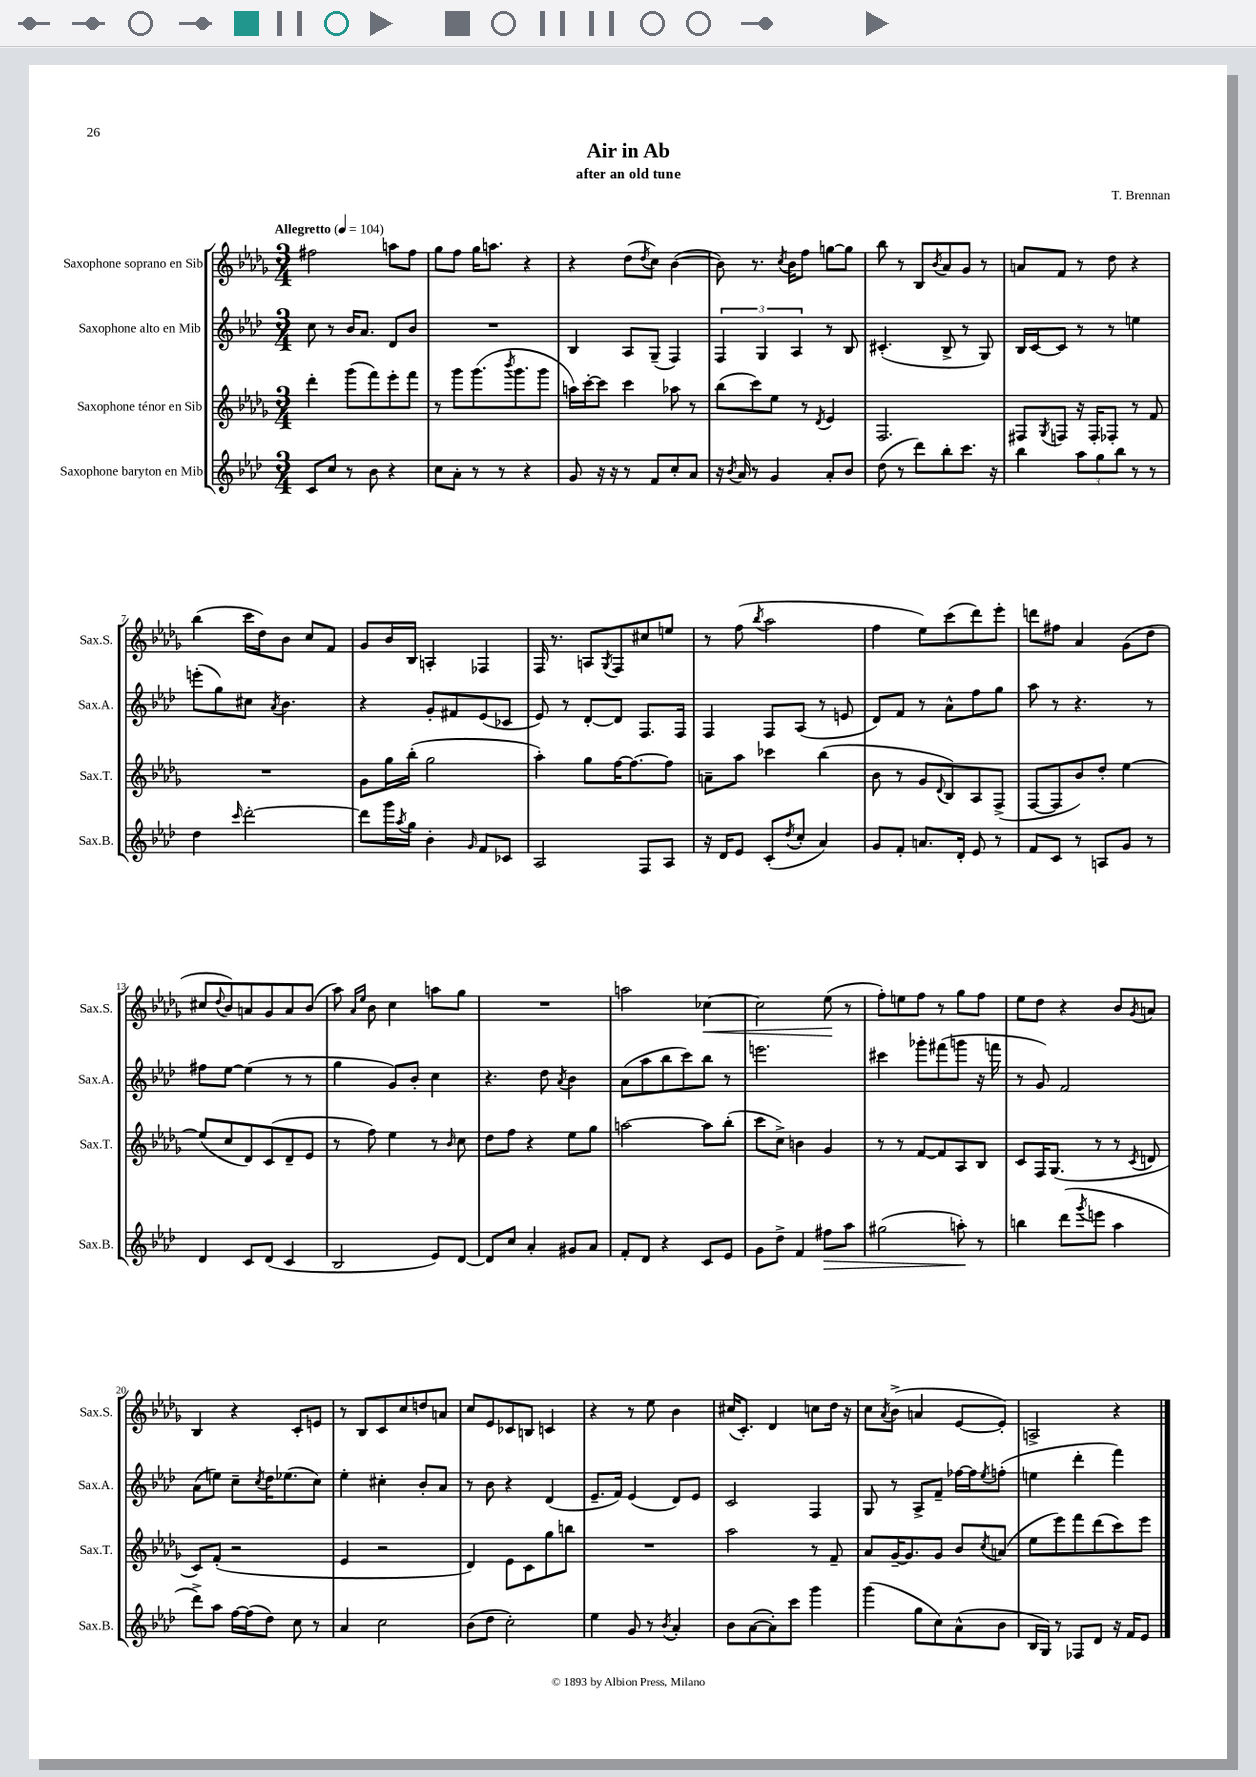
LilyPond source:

\header { title = "Air in Ab" composer = "T. Brennan" subtitle = "after an old tune" }
<<
\new StaffGroup <<
\new Staff = "s0" \with { instrumentName = "Saxophone soprano en Sib" shortInstrumentName = "Sax.S." } {
    \clef treble \key des \major \numericTimeSignature \time 3/4 \tempo "Allegretto" 4 = 104
    fis''2 a''8 fis''8 |
    ges''8 f''8 ges''16 a''8. r4 |
    r4 des''8( \acciaccatura { des''8 } c''8) bes'4~( |
    bes'8) r8. \acciaccatura { c''8 } bes'16 f''8 g''8~ g''8 |
    bes''8 r8 bes8 \acciaccatura { bes'8 } aes'8 ges'8 r8 |
    a'8 f'8 r8 des''8 r4 |
    bes''4( c'''16 des''16) bes'8 c''8 f'8 |
    ges'8 bes'16 bes16 a4-. fes4 |
    f16 r8. a8 \acciaccatura { ges8 } f8 cis''8 e''8 |
    r8 f''8( \acciaccatura { bes''8 } aes''2 |
    f''4 ees''8) c'''8( des'''8) ees'''8-. |
    d'''8 fis''8 aes'4 ges'8( des''8 |
    cis''8 \appoggiatura { des''8 } bes'8) a'8 ges'8 a'8 bes'8( |
    aes''8) \grace { aes'16 ees''16 } bes'8 c''4 a''8 ges''8 |
    R2. |
    a''2 ces''4~\< |
    ces''2 ees''8\!( r8 |
    f''8-.) e''8 f''8 r8 ges''8 f''8 |
    ees''8 des''8 r4 bes'8 \acciaccatura { ges'8 } a'8 |
    bes4 r4 c'8-. e'8 |
    r8 bes8 c'8 c''8 d''8 a'8 |
    c''8 ees'8 ces'8 b8 c'4 |
    r4 r8 ees''8 bes'4 |
    cis''16( c'8.-.) des'4 c''8 des''16 r16 |
    c''8 \acciaccatura { aes'8 } bes'8->( a'4 ees'8~ ees'8-.) |
    a2-> r4 \bar "|." |
}
\new Staff = "s1" \with { instrumentName = "Saxophone alto en Mib" shortInstrumentName = "Sax.A." } {
    \clef treble \key aes \major \numericTimeSignature \time 3/4
    c''8 r8 bes'16 aes'8. des'8 bes'8 |
    R2. |
    bes4 aes8 g8--( f4) |
    \tuplet 3/2 { f4 g4 aes4 } r8 bes8 |
    cis'4.-.( bes8-> r8 g8) |
    bes16 c'16~ c'8 r8 r8 e''4 |
    e'''8-.( g''8) cis''8 \acciaccatura { aes'8 } bes'4. |
    r4 g'8-. fis'8 ees'8( ces'8 |
    ees'8) r8 des'8~-. des'8 f8. f16 |
    f4 f8 aes8( r8 e'8 |
    des'8) f'8 r8 aes'8-^ f''8 g''8 |
    aes''8 r8 r4. r8 |
    fis''8 ees''8~ ees''4( r8 r8 |
    g''4 g'8) bes'8-. c''4 |
    r4. des''8 \acciaccatura { aes'8 } bes'4 |
    aes'8( aes''8 bes''8 c'''8) bes''8 r8 |
    e'''2. |
    cis'''4 ges'''8-. fis'''8( g'''8 r16 f'''16 |
    r8 g'8) f'2 |
    aes'8( e''8) c''8-- \acciaccatura { c''8 } des''16 ees''8.( c''8) |
    ees''4-. cis''4-. bes'8-. aes'8 |
    r8 bes'8 r4 des'4( |
    ees'8.-- f'16) ees'4( des'8) ees'8 |
    c'2 f4 |
    g8 r8 aes8-> f'8-- fes''16~ fes''16 \acciaccatura { ees''8 } f''8-.( |
    e''4 des'''4-. f'''4) \bar "|." |
}
\new Staff = "s2" \with { instrumentName = "Saxophone ténor en Sib" shortInstrumentName = "Sax.T." } {
    \clef treble \key des \major \numericTimeSignature \time 3/4
    des'''4-. ges'''8( f'''8) ees'''8-. f'''8 |
    r8 ges'''8 ges'''8.( \acciaccatura { bes'''8 } ges'''8. ges'''8 |
    a''16) c'''16~-. c'''8 c'''4 aes''8 r8 |
    bes''8( c'''8) ees''8 r8 \acciaccatura { des'8 } ees'4 |
    f2. |
    fis8 \acciaccatura { ges8 } f8 r16 f16-. fes8-. r8 f'8 |
    R2. |
    ges'8 ges''16 bes''16-.( ges''2 |
    aes''4-.) ges''8 f''16~ f''8.~ f''8 |
    a'8-- aes''8 ces'''4 bes''4( |
    bes'8 r8 ges'8 \appoggiatura { des'8 } bes8) aes8 f8->( |
    f8~ f8 bes'8) des''8-. ees''4~ |
    ees''8( c''8 des'8) c'8( des'8-- ees'8 |
    r8 f''8) ees''4 r8 \grace { bes'16 } c''8 |
    des''8 f''8 r4 ees''8 ges''8 |
    a''2~ a''8 bes''8-.( |
    c'''8 c''8->) b'4 ges'4 |
    r8 r8 f'8~ f'8 aes8 bes8 |
    c'8 f16 ges8.( r8 r8 \acciaccatura { c'8 } d'8 |
    c'8) f'8-.( r2 |
    ees'4 r2 |
    des'4) ees'8 c'8 ges''8 b''8 |
    R2. |
    aes''2 r8 f'8-- |
    aes'8 ges'16~-- ges'8. ges'8 bes'8 \acciaccatura { c''8 } a'8( |
    ees''8 ees'''8) f'''8 des'''8( c'''8) ees'''8 \bar "|." |
}
\new Staff = "s3" \with { instrumentName = "Saxophone baryton en Mib" shortInstrumentName = "Sax.B." } {
    \clef treble \key aes \major \numericTimeSignature \time 3/4
    c'8 c''8 r8 bes'8 r4 |
    c''8 aes'8-. r8 r8 r4 |
    g'8 r16 r16 r8 f'8 c''8-. aes'8 |
    r16 \acciaccatura { bes'8 } aes'16 r8 g'4 aes'8-. bes'8 |
    des''8( r8 des'''8) bes''8-. c'''8. r16 |
    bes''4 \tuplet 3/2 { aes''8 g''8 bes''8 } r8 r8 |
    des''4 \grace { c'''16 } des'''2~-. |
    des'''8 g'''16 \acciaccatura { aes''8 } g''16 bes'4-. \grace { g'16 } f'8 ces'8 |
    aes2 f8 aes8 |
    r16 des'16 ees'8 c'8-.( \acciaccatura { des''8 } c''8-. aes'4) |
    g'8 f'8-. a'8. des'16-. ees'8 r8 |
    f'8 c'8 r8 a8 g'8 r8 |
    des'4 c'8 des'8( c'4 |
    bes2 ees'8) des'8~ |
    des'8 c''8 aes'4-. gis'8 aes'8 |
    f'8-. des'8 r4 c'8 ees'8 |
    g'8 des''8-> f'4 fis''8\> aes''8 |
    gis''2( a''8-.\!) r8 |
    b''4 des'''8( \acciaccatura { g'''8 } e'''8 aes''4 |
    des'''8->) aes''8 f''16~ f''16( des''8) c''8 r8 |
    aes'4 c''2 |
    bes'8( des''8 c''2-.) |
    ees''4 g'8 r8 \acciaccatura { bes'8 } aes'4-. |
    bes'8 aes'8~( aes'8-.) c'''8 g'''4 |
    g'''4( g''8 c''8) aes'8-^( bes'8 |
    bes16 g16) r8 fes8 des'8 r16 f'16 ees'8 \bar "|." |
}
>>
>>
